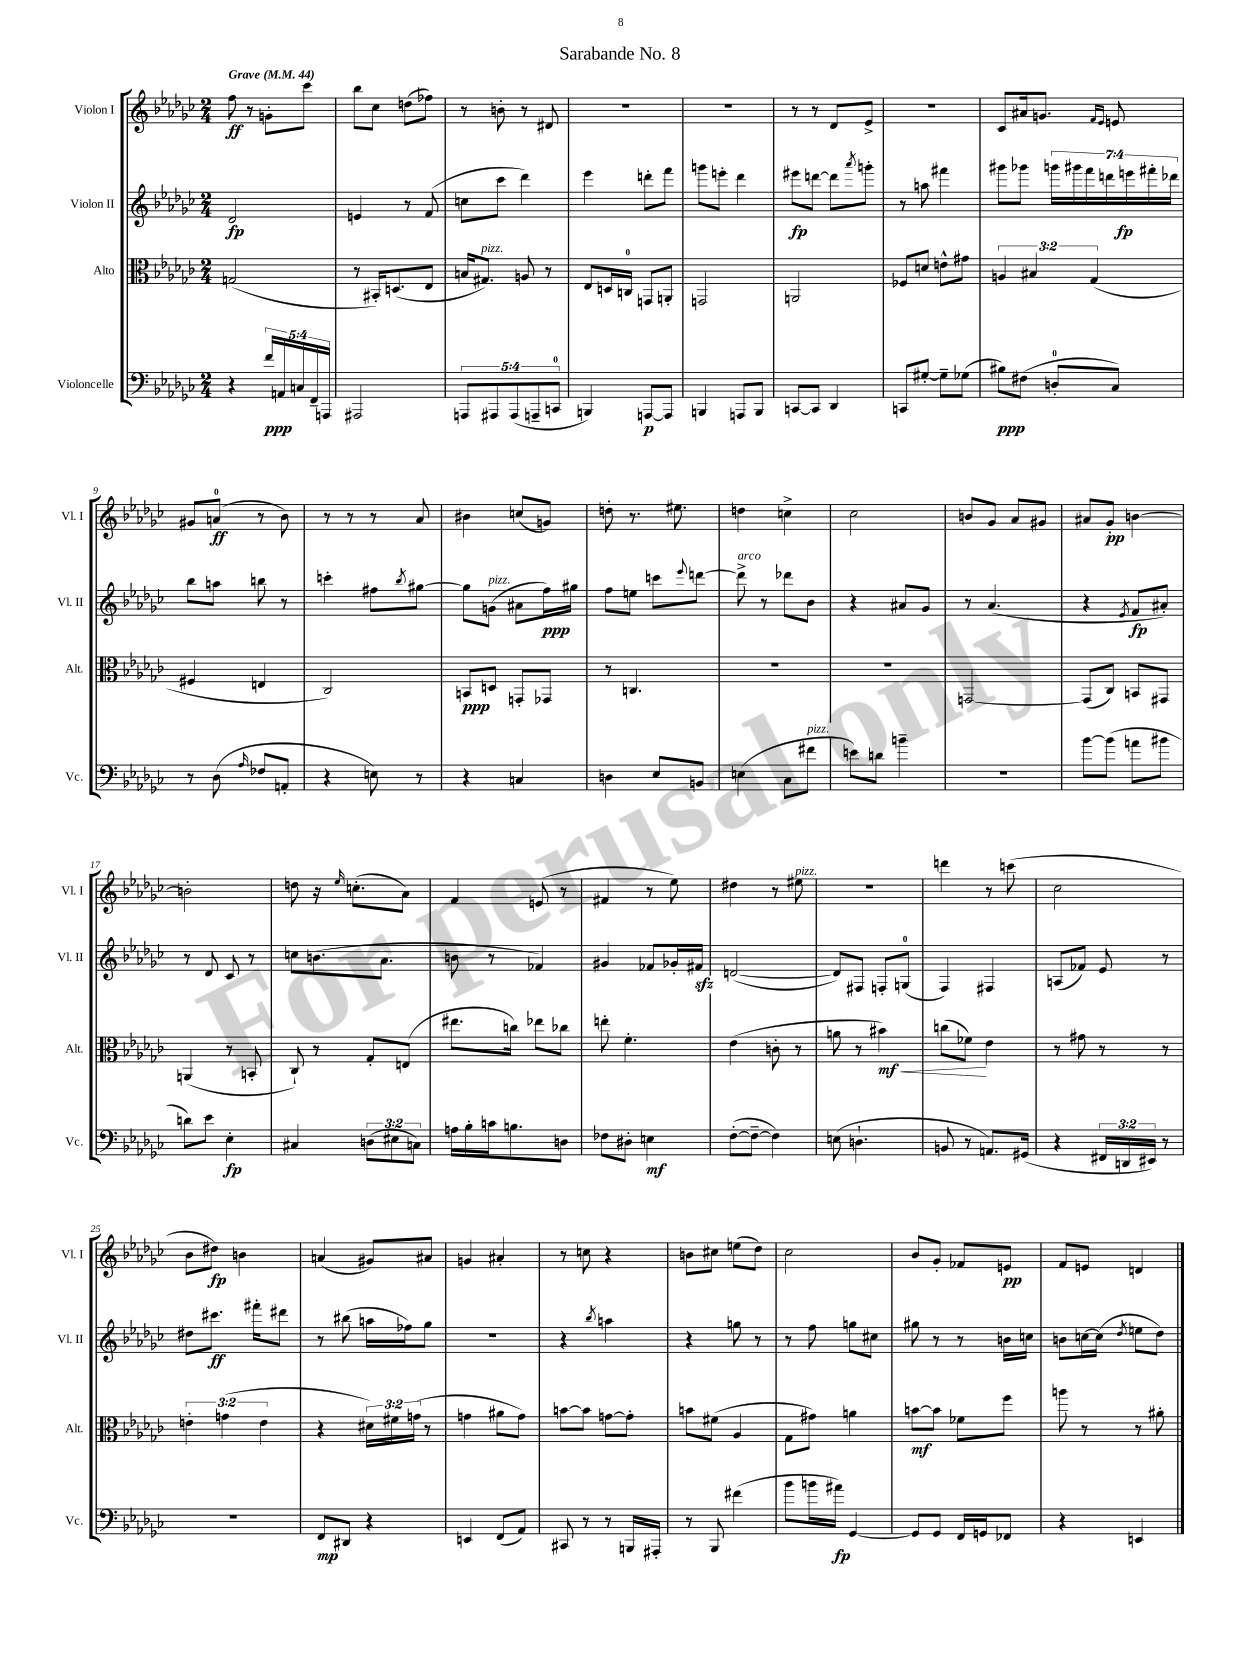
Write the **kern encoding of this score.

**kern	**kern	**kern	**kern
*staff4	*staff3	*staff2	*staff1
*clefF4	*clefC3	*clefG2	*clefG2
*k[b-e-a-d-g-c-]	*k[b-e-a-d-g-c-]	*k[b-e-a-d-g-c-]	*k[b-e-a-d-g-c-]
*M2/4	*M2/4	*M2/4	*M2/4
*MM44	*MM44	*MM44	*MM44
4r	(2G	2d-	8ff
.	.	.	8r
20f	.	.	8g'
20AA	.	.	.
20C	.	.	.
.	.	.	8ccc-
20FF~	.	.	.
20AAA	.	.	.
=	=	=	=
2AAA#	8r	4e	8bb-
.	16BB#')	.	8cc-
.	(8.D	.	.
.	.	8r	(8dd
.	8E-	(8f	8ff-)
=	=	=	=
10AAA	16B	8cc	8r
.	8.G#)	.	.
10AAA#	.	.	.
.	.	8ccc-	8b'
(10AAA#	.	.	.
.	8A	4ddd-)	8r
10AAA~	.	.	.
.	8r	.	8d#
10CC	.	.	.
=	=	=	=
4BBB)	8E-	4eee-	2r
.	16D	.	.
.	16C	.	.
[8AAA	8GG	8ddd'	.
8AAA]	8AA'	8fff	.
=	=	=	=
4BBB	2GG	8ggg	2r
.	.	8eee'	.
8AAA	.	4ddd-	.
8BBB	.	.	.
=	=	=	=
[8CC	2AA	8eee#	8r
8CC]	.	[8ddd	8r
4DD-	.	8ddd]	8d-
.	.	8qaaa-	.
.	.	8ggg'	8e-^
=	=	=	=
8CC	8F-	8r	2r
[8G#'	8d	8aa	.
8G#~]	8e^^	4fff#	.
(8G-	8g#	.	.
=	=	=	=
8B#)	6A	8ggg#	8c-
(8F#	.	8ggg-	16a#
.	6B#	.	.
.	.	.	8.g
8D'	.	28ggg	.
.	.	28ggg#	.
.	.	28fff	.
.	(6G-	.	.
.	.	28ddd	.
.	.	.	16qqf
.	.	.	16qqe-
8C-)	.	.	8e
.	.	28eee	.
.	.	28fff#'	.
.	.	28ddd-	.
=	=	=	=
8r	4F#	8bb-	8g#
(8D-	.	8aa	(8a
16qqA-	.	.	.
8F-	4E	8bb	8r
8AA'	.	8r	8b-)
=	=	=	=
4r	2C-)	4ccc'	8r
.	.	.	8r
8E)	.	8ff#	8r
.	.	8qbb-	.
8r	.	[8gg#	8a-
=	=	=	=
4r	8BB	8gg#]	4b#
.	8D	(8g	.
4C	8GG'	8a#	(8cc
.	8GG-	16ff)	8g)
.	.	16gg#	.
=	=	=	=
4D	8r	8ff	8dd'
.	4.C	8ee	8.r
8E-	.	8ccc	.
.	.	.	8.ee#
.	.	8qqeee-	.
8BB	.	[8ddd	.
=	=	=	=
(4E	2r	8ddd^]	4dd
.	.	8r	.
8C-	.	8ddd-	4cc^
8f#	.	8b-	.
=	=	=	=
8e)	2r	4r	2cc-
8d	.	.	.
4b~	.	8a#	.
.	.	8g-	.
=	=	=	=
2r	[2GG	8r	8b
.	.	(4.a-	8g-
.	.	.	8a-
.	.	.	8g#
=	=	=	=
[8b-	(8GG]	4r	8a#
(8b-]	8C-)	.	8g-'
.	.	8qe-	.
8a	8BB	8f	[4b
8b#	8GG#	8a#')	.
=	=	=	=
8d)	(4AA	8r	2b']
8e-	.	8d-	.
4E-'	8r	8c-	.
.	8BB'	8r	.
=	=	=	=
4C#	8C-`)	8cc	8dd
.	8r	(8.b	16r
.	.	.	16qqee-
.	.	.	(8.cc'
(12D	8G-'	.	.
.	.	8.a-	.
12E#	.	.	.
.	(8E	.	8a-)
12C)	.	.	.
=	=	=	=
16A	8.ee#	8b	4f
16B-'	.	.	.
16c	.	8r	.
8.B	16cc)	.	.
.	8ee-	4f-)	(8e
8D	8cc-	.	8r
=	=	=	=
8F-	8ee'	4g#	4f#
8D#'	4.f'	.	.
4E	.	8f-	8r
.	.	16g-'	8ee-)
.	.	16f#	.
=	=	=	=
([8F'	(4e-	([2d	4dd#
8F~_	.	.	.
4F])	8c'	.	8r
.	8r	.	8ee#
=	=	=	=
(8E	8a	8d])	2r
4.D`	8r	8F#	.
.	4b#)	8F'	.
.	.	(8G	.
=	=	=	=
8BB	(8cc	4F)	4ddd
8r	8f-)	.	.
8.AA)	4e-	4F#	8r
.	.	.	(8ccc
(16GG#	.	.	.
=	=	=	=
4r	8r	(8A	2cc-
.	8g#	8f-)	.
24FF#	8r	8e-	.
24DD	.	.	.
24EE#)	.	.	.
8r	8r	8r	.
=	=	=	=
2r	6e'	8dd#	8b-
.	.	8.ccc#	8dd#)
.	(6g	.	.
.	.	.	4b
.	.	16fff#'	.
.	6e	.	.
.	.	8ddd#	.
=	=	=	=
8FF	4r	8r	(4a
8DD#	.	(8bb#	.
4r	24d#)	16aa	8g#)
.	24f#	.	.
.	.	16ff-)	.
.	(24g	.	.
.	8r	8gg-	8a#
=	=	=	=
4EE	4g	2r	4g
(8FF	8a#	.	4a#'
8AA-)	8g)	.	.
=	=	=	=
8CC#	[8b	4r	8r
8r	8b]	.	8cc
.	.	8qbb-	.
8r	[8g	4aa	4r
16BBB	8g']	.	.
16AAA#'	.	.	.
=	=	=	=
8r	8b	4r	8b
8BBB-	(8f#	.	8cc#
(4f#	4A-	8gg	(8ee
.	.	8r	8dd-)
=	=	=	=
8b-	8G-	8r	2cc-
16b	8g#)	8ff	.
16a#)	.	.	.
[4GG-	4a	8gg	.
.	.	8cc#	.
=	=	=	=
8GG-]	[8b	8gg#	8b-
8GG-	8b]	8r	8g-'
16FF	8f-	8r	8f-
16GG	.	.	.
8FF-	8ff	16b	8e
.	.	16cc	.
=	=	=	=
4r	8aa	8b	8f
.	8r	[16cc	8e
.	.	(16cc]	.
.	.	8qdd-	.
4EE	8r	8ee	4d
.	8a#'	8dd-)	.
==	==	==	==
*-	*-	*-	*-
